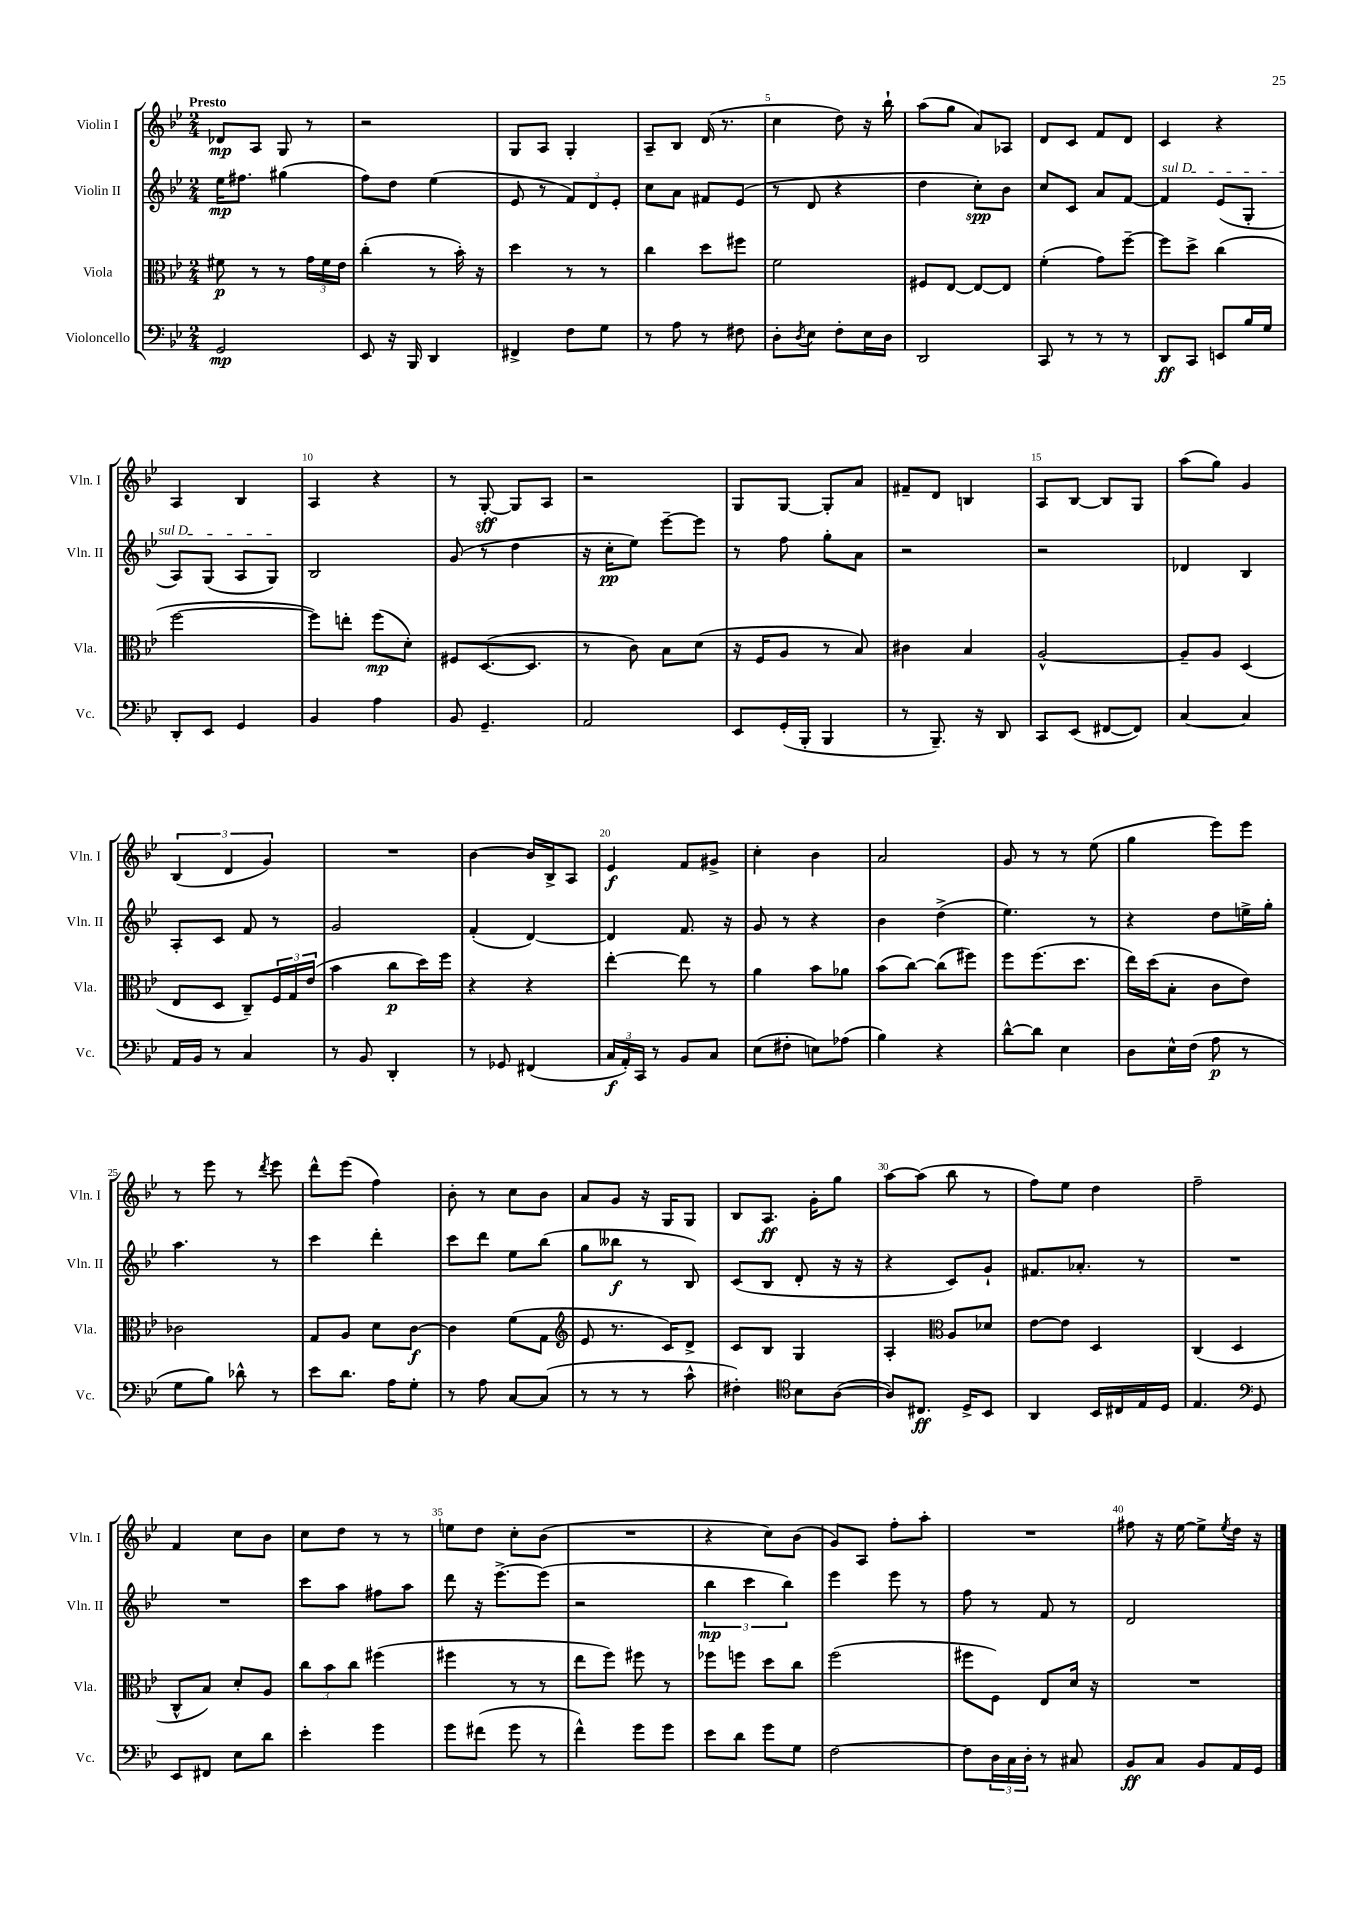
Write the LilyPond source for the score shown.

<<
\new StaffGroup <<
\new Staff = "s0" \with { instrumentName = "Violin I" shortInstrumentName = "Vln. I" } {
    \clef treble \key bes \major \numericTimeSignature \time 2/4 \tempo "Presto"
    des'8\mp a8 g8 r8 |
    r2 |
    g8 a8 g4-. |
    a8-- bes8 d'16( r8. |
    c''4 d''8) r16 bes''16-! |
    a''8( g''8 a'8) aes8 |
    d'8 c'8 f'8 d'8 |
    c'4 r4 |
    a4 bes4 |
    a4 r4 |
    r8 g8~-.\sff g8 a8 |
    r2 |
    g8 g8~ g8-. a'8 |
    fis'8-- d'8 b4 |
    a8 bes8~ bes8 g8 |
    a''8( g''8) g'4 |
    \tuplet 3/2 { bes4( d'4 g'4) } |
    R2 |
    bes'4~ bes'16 bes16-> a8 |
    ees'4\f f'8 gis'8-> |
    c''4-. bes'4 |
    a'2 |
    g'8 r8 r8 ees''8( |
    g''4 ees'''8) ees'''8 |
    r8 ees'''8 r8 \acciaccatura { d'''8 } ees'''8 |
    d'''8-^ ees'''8( f''4) |
    bes'8-. r8 c''8 bes'8 |
    a'8 g'8 r16 g16 g8 |
    bes8 a8.\ff g'16-. g''8 |
    a''8~ a''8( bes''8 r8 |
    f''8) ees''8 d''4 |
    f''2-- |
    f'4 c''8 bes'8 |
    c''8 d''8 r8 r8 |
    e''8 d''8 c''8-. bes'8( |
    R2 |
    r4 c''8) bes'8( |
    g'8) a8 f''8-. a''8-. |
    R2 |
    fis''8 r16 ees''16~ ees''8-> \acciaccatura { ees''8 } d''16 r16 \bar "|." |
}
\new Staff = "s1" \with { instrumentName = "Violin II" shortInstrumentName = "Vln. II" } {
    \clef treble \key bes \major \numericTimeSignature \time 2/4
    ees''16\mp fis''8. gis''4( |
    f''8) d''8 ees''4( |
    ees'8 r8 \tuplet 3/2 { f'8) d'8 ees'8-. } |
    c''8 a'8 fis'8 ees'8( |
    r8 d'8 r4 |
    d''4 c''8-.\spp) bes'8 |
    c''8 c'8 a'8 f'8~ |
    \once \override TextSpanner.bound-details.left.text = \markup { \italic "sul D" } f'4\startTextSpan ees'8( g8-. |
    a8) g8( a8 g8\stopTextSpan) |
    bes2 |
    g'8( r8 d''4 |
    r16 c''16-.\pp ees''8) ees'''8~-- ees'''8 |
    r8 f''8 g''8-. a'8 |
    r2 |
    r2 |
    des'4 bes4 |
    a8-. c'8 f'8 r8 |
    g'2 |
    f'4-.( d'4~) |
    d'4 f'8. r16 |
    g'8 r8 r4 |
    bes'4 d''4->( |
    ees''4.) r8 |
    r4 d''8 e''16-> g''16-. |
    a''4. r8 |
    c'''4 d'''4-. |
    c'''8 d'''8 ees''8 bes''8( |
    g''8 beses''8\f r8 bes8) |
    c'8( bes8 d'8-. r16 r16 |
    r4 c'8) g'8-! |
    fis'8. aes'8.-. r8 |
    R2 |
    R2 |
    c'''8 a''8 fis''8 a''8 |
    d'''8 r16 ees'''8.~-> ees'''8( |
    r2 |
    \tuplet 3/2 { bes''4\mp c'''4 bes''4) } |
    ees'''4 ees'''8 r8 |
    f''8 r8 f'8 r8 |
    d'2 \bar "|." |
}
\new Staff = "s2" \with { instrumentName = "Viola" shortInstrumentName = "Vla." } {
    \clef alto \key bes \major \numericTimeSignature \time 2/4
    fis'8\p r8 r8 \tuplet 3/2 { g'16 fis'16 ees'16 } |
    c''4-.( r8 bes'16-.) r16 |
    d''4 r8 r8 |
    c''4 d''8 fis''8 |
    f'2 |
    fis8 ees8~ ees8~ ees8 |
    f'4-.( g'8) f''8~-- |
    f''8 d''8-> c''4( |
    f''2~ |
    f''8) e''8-. f''8\mp( d'8-.) |
    fis8 d8.~( d8. |
    r8 c'8) bes8 d'8( |
    r16 f16 a8 r8 bes8) |
    cis'4 bes4 |
    a2~-^ |
    a8-- a8 d4( |
    ees8 d8 c8--) \tuplet 3/2 { f16 g16 ees'16( } |
    bes'4 c''8\p d''16) f''16 |
    r4 r4 |
    ees''4~-. ees''8 r8 |
    a'4 bes'8 aes'8 |
    bes'8( c''8~) c''8( fis''8) |
    f''8 f''8.( d''8. |
    ees''16) d''16( bes8-. c'8 ees'8) |
    ces'2 |
    g8 a8 d'8 c'8~\f |
    c'4 f'8( g8 |
    \clef treble ees'8 r8. c'16) d'8-> |
    c'8 bes8 g4 |
    a4-. \clef alto a8 des'8 |
    ees'8~ ees'8 d4 |
    c4( d4 |
    c8-^ bes8) d'8-. a8 |
    \tuplet 3/2 { c''8 bes'8 c''8 } fis''4( |
    fis''4 r8 r8 |
    ees''8 f''8) fis''8 r8 |
    fes''8 f''8 d''8 c''8 |
    f''2( |
    fis''8 f8) ees8 d'16 r16 |
    R2 \bar "|." |
}
\new Staff = "s3" \with { instrumentName = "Violoncello" shortInstrumentName = "Vc." } {
    \clef bass \key bes \major \numericTimeSignature \time 2/4
    g,2\mp |
    ees,8 r16 bes,,16 d,4 |
    fis,4-> f8 g8 |
    r8 a8 r8 fis8 |
    d8-. \acciaccatura { d8 } ees8 f8-. ees16 d16 |
    d,2 |
    c,8 r8 r8 r8 |
    d,8\ff c,8 e,8 bes16 g16 |
    d,8-. ees,8 g,4 |
    bes,4 a4 |
    bes,8 g,4.-- |
    a,2 |
    ees,8 g,16-.( bes,,16-. bes,,4 |
    r8 bes,,8.--) r16 d,8 |
    c,8 ees,8( fis,8~ fis,8) |
    c4~ c4 |
    a,16 bes,16 r8 c4 |
    r8 bes,8 d,4-. |
    r8 ges,8 fis,4( |
    \tuplet 3/2 { c16\f a,16-.) c,16 } r8 bes,8 c8 |
    ees8( fis8-. e8) aes8( |
    bes4) r4 |
    d'8~-^ d'8 ees4 |
    d8 ees16-^ f16( a8\p r8 |
    g8 bes8) des'8-^ r8 |
    ees'8 d'8. a16 g8-. |
    r8 a8 c8~ c8( |
    r8 r8 r8 c'8-^ |
    fis4-.) \clef tenor bes8 a8~( |
    a8) cis8.\ff d16-> bes,8 |
    a,4 bes,16 cis16 ees16 d16 |
    ees4. \clef bass g,8 |
    ees,8 fis,8 ees8 d'8 |
    ees'4-. g'4 |
    g'8 fis'8( g'8 r8 |
    f'4-^) g'8 g'8 |
    ees'8 d'8 g'8 g8 |
    f2~ |
    f8 \tuplet 3/2 { d16 c16 d16-. } r8 cis8 |
    bes,8\ff c8 bes,8 a,16 g,16 \bar "|." |
}
>>
>>
\layout { \context { \Score \override BarNumber.break-visibility = ##(#f #t #t) barNumberVisibility = #(every-nth-bar-number-visible 5) } }
